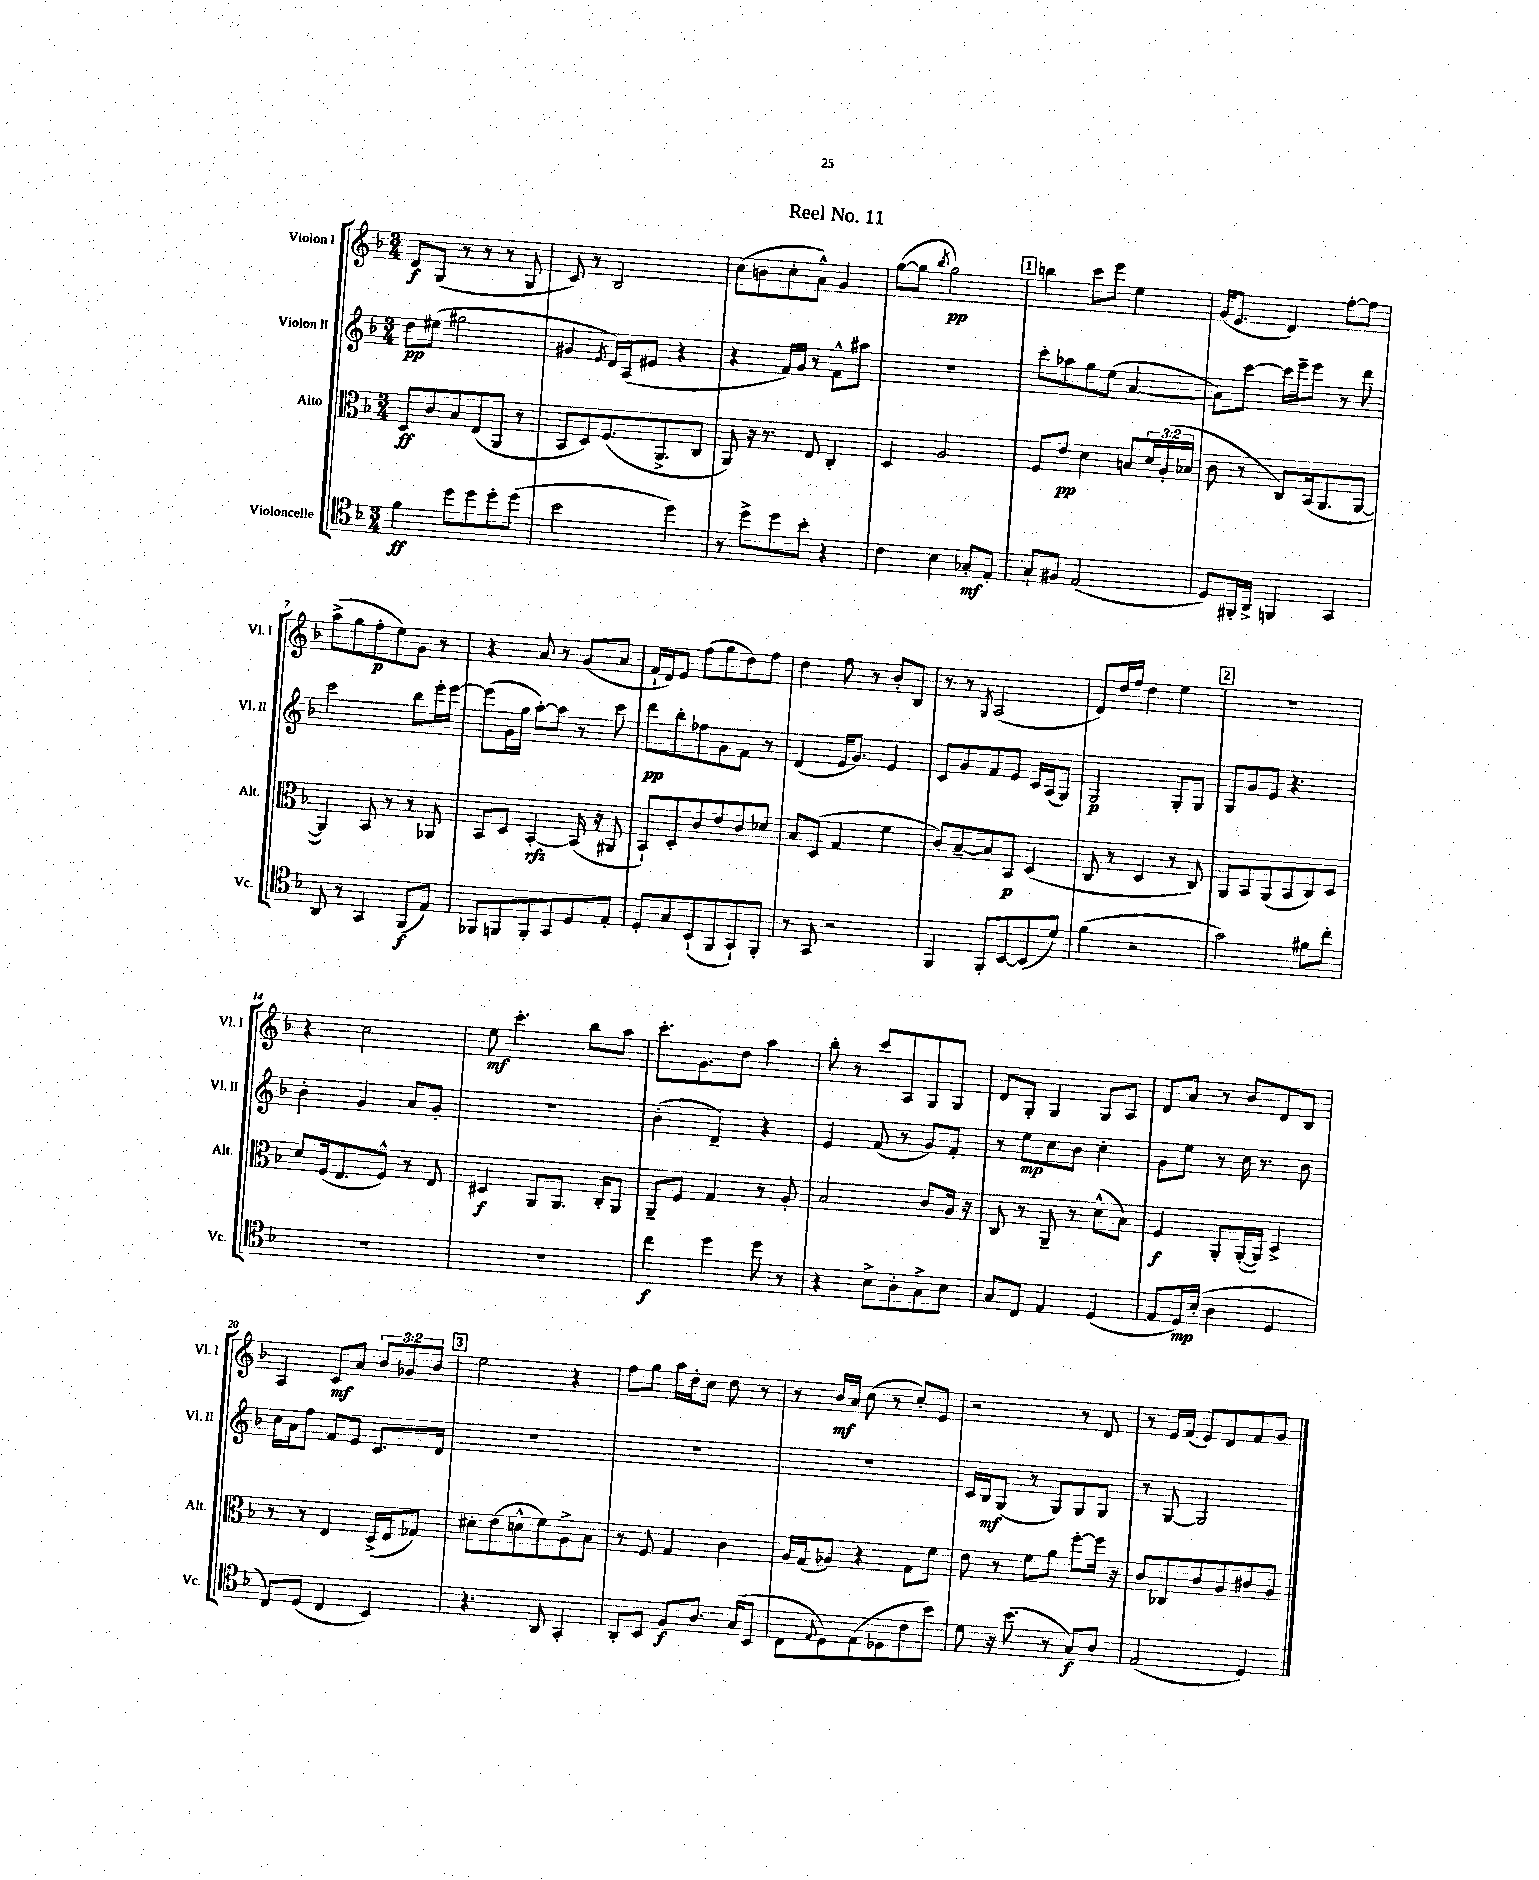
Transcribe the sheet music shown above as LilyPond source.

\header { title = "Reel No. 11" }
<<
\new StaffGroup <<
\new Staff = "s0" \with { instrumentName = "Violon I" shortInstrumentName = "Vl. I" } {
    \clef treble \key f \major \numericTimeSignature \time 3/4 \override Staff.TupletNumber.text = #tuplet-number::calc-fraction-text
    d'8\f g8( r8 r8 r8 g8 |
    c'8) r8 bes2 |
    c''8( b'8 c''8-. a'8-^) g'4 |
    g''8~( g''8 \acciaccatura { bes''8 } g''2\pp) |
    \mark \markup { \box "1" } b''4 c'''8 e'''8 e''4 |
    g'16( e'8. d'4) f''8~-. f''8 |
    a''8->( g''8 f''8-.\p e''8) g'8 r8 |
    r4 a'8 r8 g'8( a'8 |
    f'16-! d'16) e'8 f''8( g''8 d''8) f''8 |
    d''4 f''8 r8 bes'8-. bes8 |
    r8 r8 \acciaccatura { g8 } a2( |
    d'8) d''16 f''16 d''4 e''4 |
    \mark \markup { \box "2" } r2. |
    r4 c''2 |
    e''8\mf c'''4.-. bes''8 a''8 |
    c'''8.-. g'8. d''8 a''4 |
    bes''8-. r8 c'''8 a8 g8 g8 |
    d'8 g8-. g4 g8 a8 |
    d'8 a'8 r8 bes'8 d'8 bes8 |
    a4 c'8\mf a'8 \tuplet 3/2 { bes'8 ges'8 bes'8 } |
    \mark \markup { \box "3" } e''2 r4 |
    f''8 g''8 a''16 d''16-. c''8 d''8 r8 |
    r8 bes'16\mf a'16 c''8( r8 c''8-.) e'8 |
    r2 r8 d'8 |
    r8 e'16 f'16( e'8) d'8 f'8 g'8 \bar "|." |
}
\new Staff = "s1" \with { instrumentName = "Violon II" shortInstrumentName = "Vl. II" } {
    \clef treble \key f \major \numericTimeSignature \time 3/4
    d''8\pp eis''8( gis''2 |
    gis'4 \acciaccatura { e'8 } d'16) a16( eis'8 r4 |
    r4 f'16) g'16 r8 f'8-^ ais''8 |
    R2. |
    \mark \markup { \box "1" } c'''8-. aes''8 g''8 e''8( a'4~ |
    a'8) c'''8~ c'''16 e'''16-- e'''8 r8 d'''8 |
    c'''2 bes''8 e'''16-. e'''16~ |
    e'''8( g'16 g''16 a''8~-.) a''8 r8 c'''8 |
    d'''8\pp bes''8-. fes''8 g'8 f'8 r8 |
    d'4( e'16 g'8.) e'4 |
    c'8 g'8 f'8 e'8 c'16 a16( g8) |
    g2\p g8-. g8 |
    \mark \markup { \box "2" } g8 g'8 e'8 r4. |
    bes'4-. g'4 a'8 g'8-. |
    R2. |
    bes'4-.( d'4--) r4 |
    e'4 f'8( r8 g'8) f'8-. |
    r8 e''8\mp c''8 bes'8 c''4-. |
    g'8 e''8 r8 c''16 r8. bes'8 |
    c''16 a'16 f''8 f'8 e'8 c'8. d'16 |
    \mark \markup { \box "3" } R2. |
    R2. |
    R2. |
    c'16 bes16\mf g8( r8 g8) g8 g8 |
    r8 g8~ g2 \bar "|." |
}
\new Staff = "s2" \with { instrumentName = "Alto" shortInstrumentName = "Alt." } {
    \clef alto \key f \major \numericTimeSignature \time 3/4 \override Staff.TupletNumber.text = #tuplet-number::calc-fraction-text
    d8\ff c'8 bes8 e8( a,8 r8 |
    bes,8 d8) f8.( a,8.-> c8 |
    a,8) r16 r8. e8 c4-. |
    d4 a2 |
    \mark \markup { \box "1" } f8 e'8\pp d'4 b8 \tuplet 3/2 { d'16 a16-.( bes16 } |
    c'8 r8 c8) bes,16( a,8. a,8~ |
    a,4) bes,8 r8 r8 aes,8 |
    bes,8 d8 bes,4~-.\rfz bes,16( r16 ais,8 |
    bes,8-!) d8-. c'8 e'8 c'8 des'8 |
    bes8 d8( g4 f'4 |
    c'8) bes8~-- bes8 bes,8\p d4( |
    c8 r8 d4 r8 c8) |
    \mark \markup { \box "2" } a,8 bes,8 a,8( bes,8 c8) d8 |
    d'8 f16( e8. f8-^) r8 e8 |
    dis4\f a,8 a,8. c16-. a,8 |
    a,8-- f8 g4 r8 a8-. |
    bes2 c'8 a16 r16 |
    c8 r8 a,8-- r8 d'8-^( bes8) |
    f4\f a,8-. a,16~-.( a,16) d4-> |
    r8 r8 e4 d16->( e16 ges8) |
    \mark \markup { \box "3" } dis'8-. e'8( d'8-^ f'8) a8-> bes8 |
    r8 f8 g4 c'4 |
    a16 g16( aes8) r4 g8 f'8 |
    e'8 r8 f'8 a'8 f''8~-. f''16 r16 |
    c'8 ces8 c'8 a8 cis'8 a8 \bar "|." |
}
\new Staff = "s3" \with { instrumentName = "Violoncelle" shortInstrumentName = "Vc." } {
    \clef tenor \key f \major \numericTimeSignature \time 3/4
    f'4\ff d''8 d''8 d''8-. d''8( |
    bes'2 d''4) |
    r8 d''8-> d''8 bes'8-. r4 |
    c'4 bes4 ges8-.\mf e8-. |
    \mark \markup { \box "1" } g8-! fis8 e2( |
    d8) fis,16-. a,16-> f,4 g,4 |
    a,8 r8 g,4 f,8\f( e8) |
    fes,8 f,8 f,8-. g,8 d8 e8-. |
    d8-. g8 bes,8-!( f,8 g,8-!) f,8-. |
    r8 g,8 r2 |
    f,4 f,8-. bes,8~ bes,8( d'8) |
    f'4( r2 |
    \mark \markup { \box "2" } g'2) fis'8 c''8-. |
    R2. |
    R2. |
    c''4\f d''4 d''8 r8 |
    r4 bes8-> a8-. g8-> bes8 |
    g8 c8 e4 d4( |
    e8 d16\mp) bes16-.( a4 d4 |
    c8) d8( c4 bes,4) |
    \mark \markup { \box "3" } r4. a,8 g,4-. |
    a,8-. bes,8 f8\f a8. g16( bes,8 |
    c8 \appoggiatura { e8 } d8) e8( des8 c'8 bes'8) |
    d'8 r16 bes'8.( r8 g8\f) a8 |
    e2( d4) \bar "|." |
}
>>
>>
